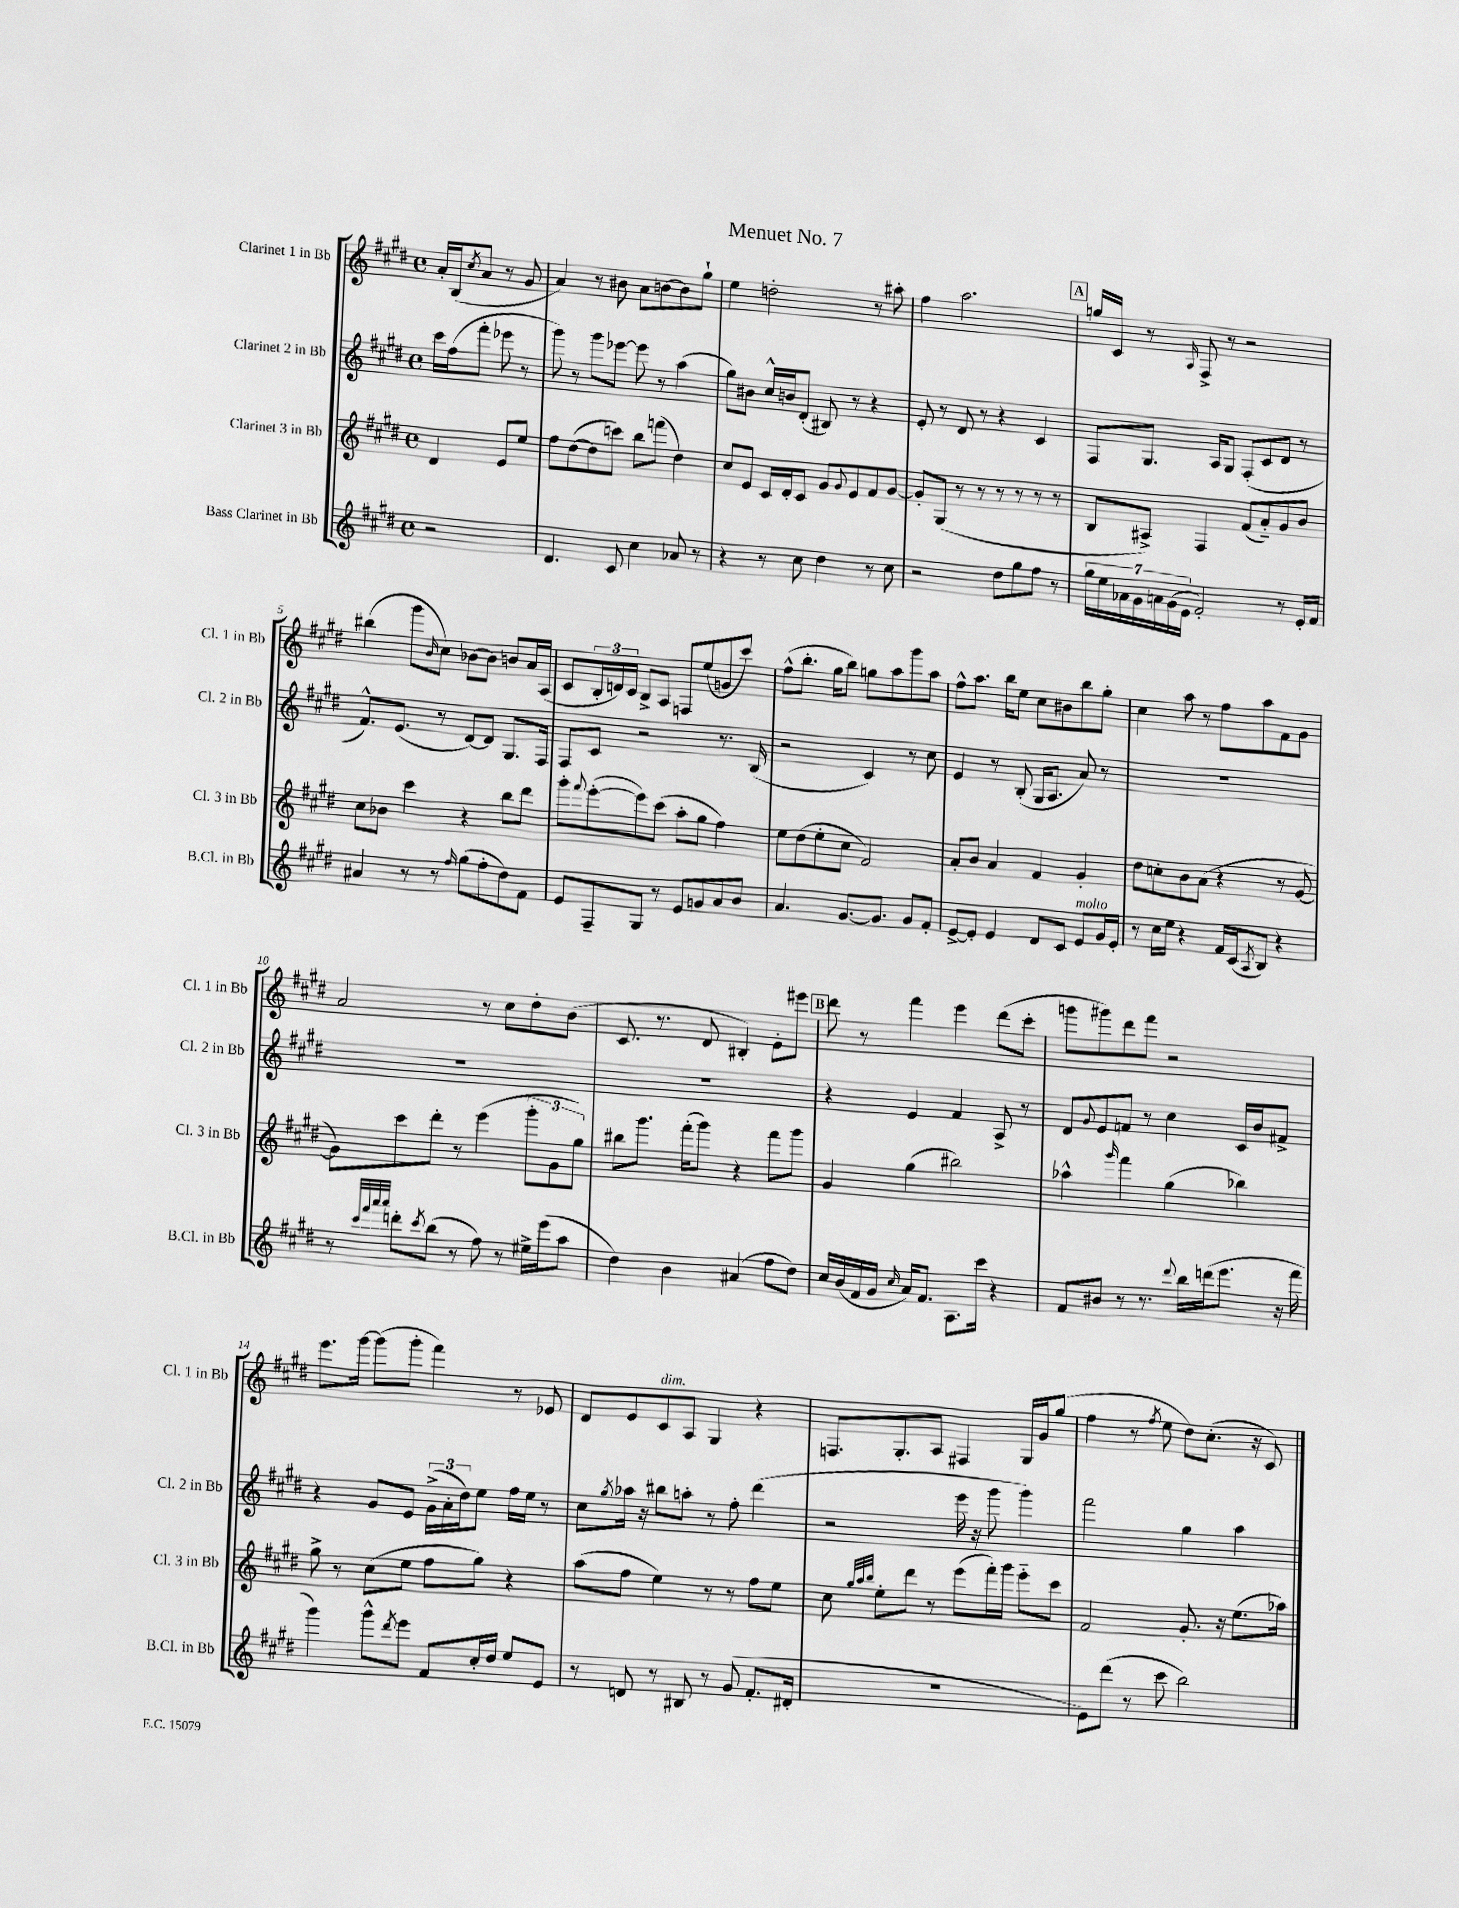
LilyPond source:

\header { title = "Menuet No. 7" }
<<
\new StaffGroup <<
\new Staff = "s0" \with { instrumentName = "Clarinet 1 in Bb" shortInstrumentName = "Cl. 1 in Bb" } {
    \clef treble \key e \major \defaultTimeSignature \time 4/4 \partial 2
    a'16-. b16( \acciaccatura { cis''8 } a'8 r8 gis'8 |
    a'4) r8 bis'8 a'8 b'8~ b'8 gis''8-! |
    e''4 d''2-. r8 ais''8-. |
    fis''4 a''2. |
    \mark \markup { \box "A" } g''16 cis'16 r8 \grace { a16 } fis8-> r8 r2 |
    bis''4( gis'''8 \grace { b'16 } cis''8) bes'8~ bes'8 b'8 a'16 a16( |
    cis'8 \tuplet 3/2 { b16-. d'16) cis'16 } b8-> a8 f8 e''8( g'8 cis'''8) |
    fis''8-^( b''8.-. gis''16 b''8) g''8 a''8 gis'''8 a''8 |
    fis''8-^ a''8. b''16 e''8 cis''8 bis'8 b''8 gis''8-. |
    cis''4 a''8 r8 fis''8 a''8 fis'8 gis'8 |
    a'2 r8 cis''8 dis''8-. b'8( |
    cis'8. r8. dis'8 bis4-.) e'8-. eis'''8 |
    \mark \markup { \box "B" } dis'''8 r8 fis'''4 e'''4 dis'''8( cis'''8-. |
    g'''8 gis'''8) dis'''8 fis'''8 r2 |
    e'''8. gis'''16~ gis'''8( gis'''8-. fis'''4) r8 ees'8 |
    dis'8 e'8 cis'8^\markup { \italic "dim." } a8 gis4 r4 |
    f8. gis8.-. a8 fis4 gis16 gis'16 gis''8( |
    fis''4 r8 \acciaccatura { fis''8 } e''8 dis''8) cis''8.-.( r16 cis'8) \bar "|." |
}
\new Staff = "s1" \with { instrumentName = "Clarinet 2 in Bb" shortInstrumentName = "Cl. 2 in Bb" } {
    \clef treble \key e \major \defaultTimeSignature \time 4/4 \partial 2
    cis'''16 fis''16( fis'''8-. ees'''8 r8 |
    gis'''8) r8 gis'''8 ees'''8~ ees'''8 r8 a''4( |
    gis''8) bis'8 cis''16-^ b'16 dis'8-.( bis8) r8 r4 |
    e'8-. r8 dis'8 r8 r4 cis'4 |
    \mark \markup { \box "A" } fis8 gis8. a16 gis8 fis8-.( cis'8 dis'8 r8 |
    fis'8.-^) e'8.( r8 dis'8~) dis'8 gis8. fis16 |
    fis8 cis'8 r2 r8. b16( |
    r2 cis'4) r8 cis''8 |
    e'4 r8 b8-.( gis16 a8. a'8) r8 |
    R1 |
    R1 |
    R1 |
    \mark \markup { \box "B" } r4 e'4 fis'4 a8-> r8 |
    dis'8 \appoggiatura { gis'8 } e'8 f'8 r8 cis''4 cis'16 b'16 fis'8-> |
    r4 gis'8 e'8 \tuplet 3/2 { gis'16->( a'16-. dis''16) } e''8 fis''16 e''16 r8 |
    cis''8 \acciaccatura { gis''8 } aes''16 r16 bis''8 a''8-. r8 fis''8-. dis'''4( |
    r2 e'''16 r16 gis'''8 gis'''4) |
    fis'''2 gis''4 a''4 \bar "|." |
}
\new Staff = "s2" \with { instrumentName = "Clarinet 3 in Bb" shortInstrumentName = "Cl. 3 in Bb" } {
    \clef treble \key e \major \defaultTimeSignature \time 4/4 \partial 2
    dis'4 e'8 e''8 |
    fis''8 dis''8~( dis''8 c'''8) b''8 f'''8( dis''4) |
    cis''8 e'8 cis'16 dis'16-. cis'8 gis'8 \appoggiatura { gis'8 } e'8 fis'8 gis'8~ |
    gis'8-. gis8( r8 r8 r8 r8 r8 r8 |
    \mark \markup { \box "A" } b8 ais8->) fis4 fis'8( a'8-_) gis'8 b'8 |
    cis''8 bes'8 cis'''4 r4 b''8 dis'''8 |
    gis'''8-. \appoggiatura { fis'''8 } e'''8~-.( e'''8) cis'''8( a''8-. gis''8 fis''4) |
    e''8 dis''8( e''8-. cis''8 fis'2) |
    a'8-. b'8 a'4 fis'4 gis'4-. |
    dis''8 c''8-. b'8 a'8( r4 r8 gis'8~ |
    gis'8) cis'''8 dis'''8-. r8 e'''4( \tuplet 3/2 { gis'''8-. gis'8 gis''8) } |
    bis''8 gis'''8. fis'''16-.( gis'''8) r4 fis'''8 gis'''8 |
    \mark \markup { \box "B" } gis'4 gis''4( bis''2) |
    aes''4-^ \grace { gis'''16 } fis'''4 gis''4( bes''4) |
    gis''8-> r8 cis''8( e''8 fis''8 gis''8) r4 |
    a''8( fis''8 e''4) r8 r8 fis''8 e''8 |
    cis''8 \grace { gis''32 a''32 b''32 } e''8-. dis'''8 r8 e'''8( fis'''16-.) gis'''16 e'''8-_ cis'''8 |
    fis'2 gis'8.-. r16 e''8.( aes''16) \bar "|." |
}
\new Staff = "s3" \with { instrumentName = "Bass Clarinet in Bb" shortInstrumentName = "B.Cl. in Bb" } {
    \clef treble \key e \major \defaultTimeSignature \time 4/4 \partial 2
    r2 |
    dis'4. cis'8 cis''4 aes'8 r8 |
    r4 r8 cis''8 dis''4 r8 cis''8 |
    r2 dis''8 gis''8 fis''8 r8 |
    \mark \markup { \box "A" } \tuplet 7/4 { gis''16 e''16 aes'16 gis'16 a'16 gis'16( e'16 } fis'2-.) r8 e'16-. fis'16 |
    ais'4 r8 r8 \grace { fis''16 } gis''8( fis''8-. dis''8) fis'8 |
    e'8 fis8-- gis8 r8 e'8 g'8 a'8 b'8 |
    a'4. gis'8.~ gis'8. gis'8 fis'8-. |
    e'8~-> e'8-. e'4 dis'8 cis'8 e'8^\markup { \italic "molto" } gis'16 e'16-. |
    r8 cis''16 e''16 r4 fis'16 cis'16( \acciaccatura { a8 } b8) r4 |
    r8 \grace { cis'''32 fis'''32 a'''32 a'''32 } d'''8-. \acciaccatura { cis'''8 } b''8( r8 fis''8) r8 eis''16-> e'''16( a''8 |
    dis''4) b'4 ais'4( fis''8 dis''8) |
    \mark \markup { \box "B" } cis''16 b'16( fis'16 gis'16 \grace { cis''16 } a'16) fis'8. a8. cis'''16 r4 |
    fis'8 bis'8 r8 r8. \appoggiatura { dis'''8 } b''16 d'''16( e'''8. r16 fis'''16 |
    gis'''4) gis'''8-^ \acciaccatura { dis'''8 } e'''8 fis'8 cis''16-. dis''16 e''8 e'8 |
    r8 d'8 r8 bis8 r8 gis'8( fis'8.-. dis'16-. |
    R1 |
    e'8) dis'''8( r8 cis'''8 b''2) \bar "|." |
}
>>
>>
